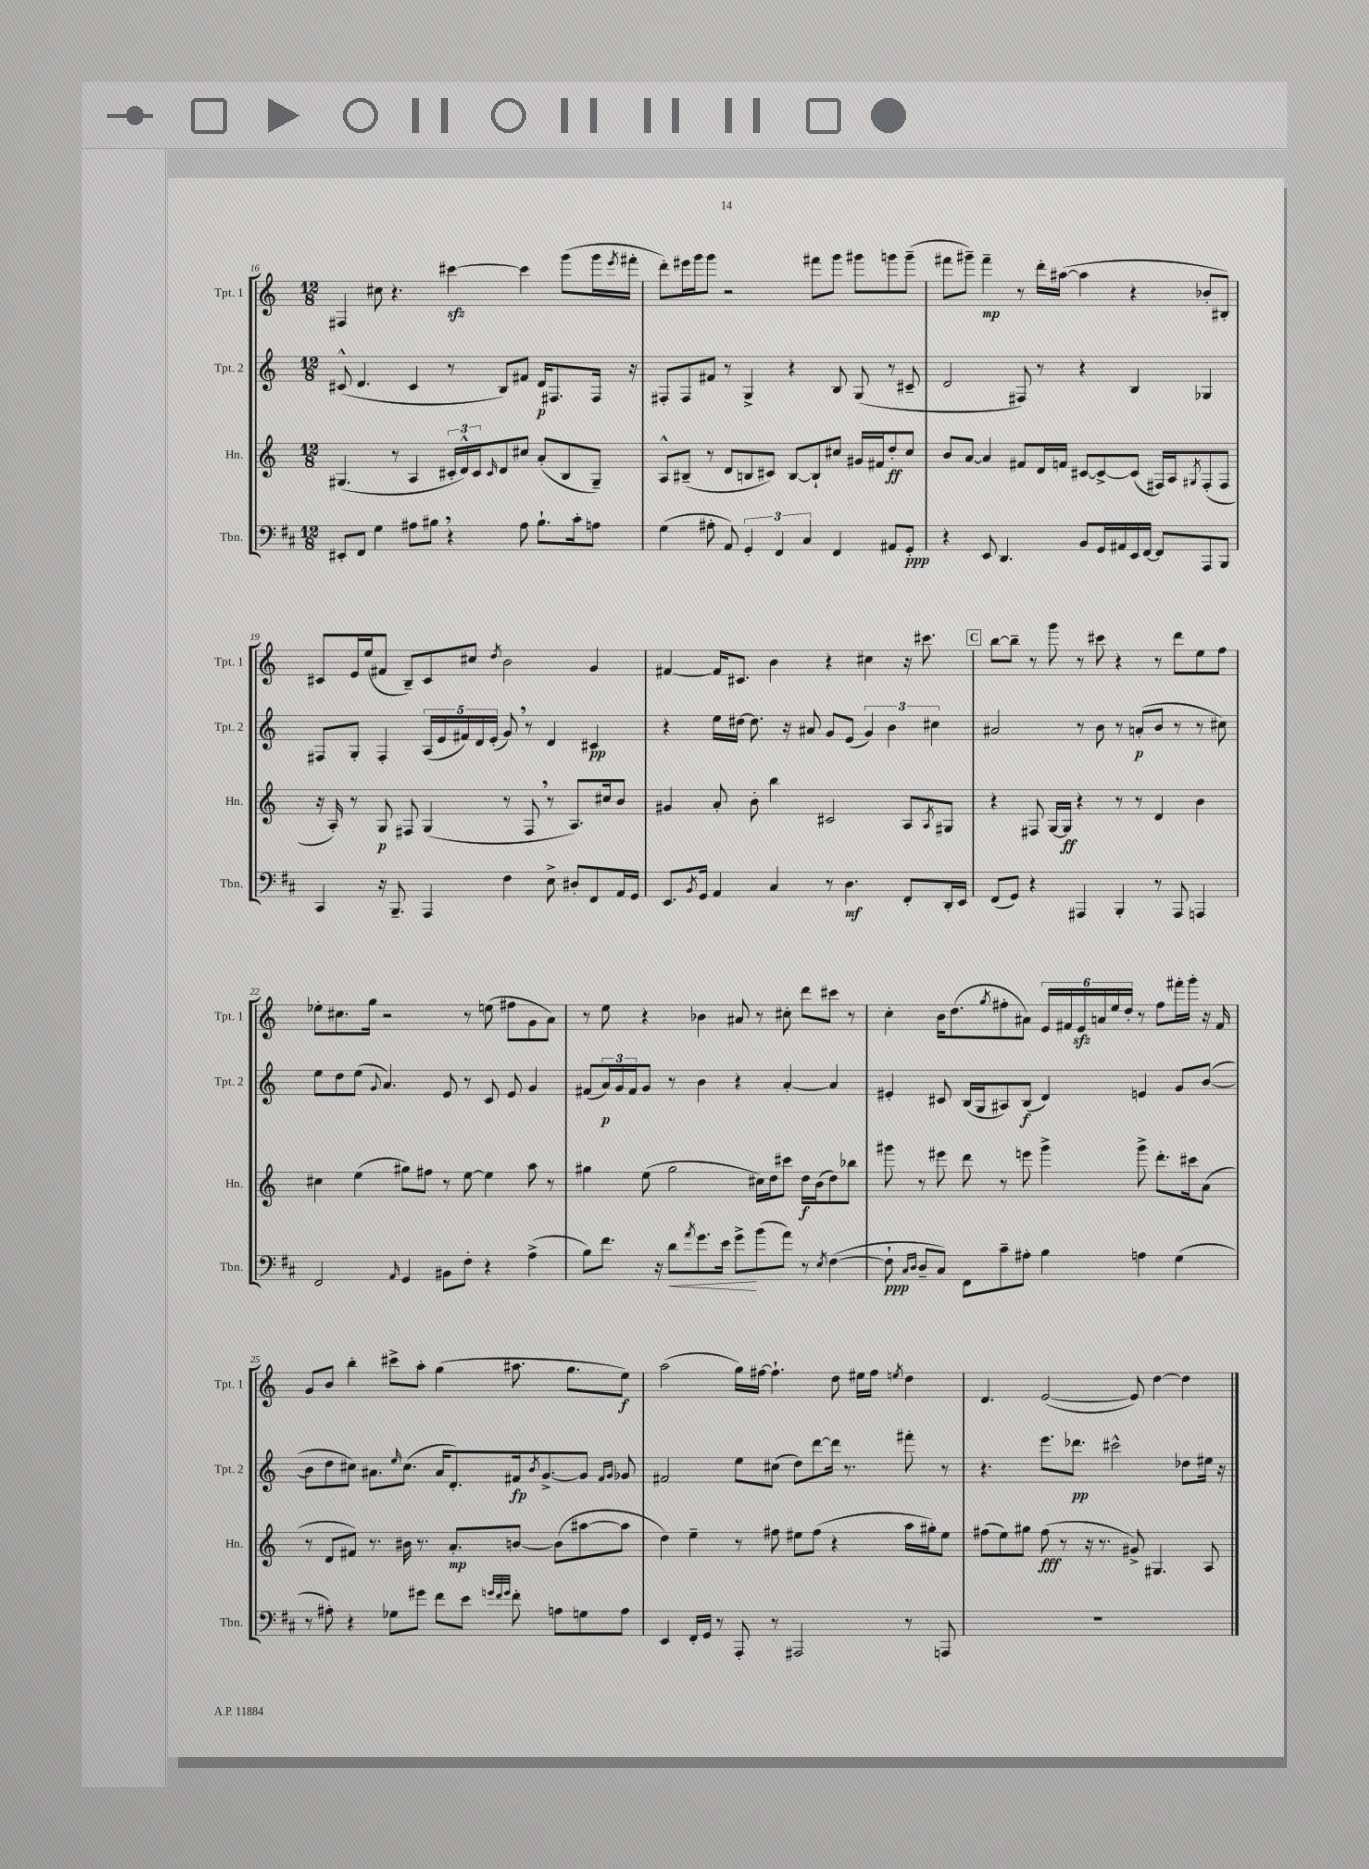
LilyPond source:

<<
\new StaffGroup <<
\new Staff = "s0" \with { instrumentName = "Tpt. 1" shortInstrumentName = "Tpt. 1" } {
    \clef treble \key c \major \numericTimeSignature \time 12/8
    fis4 cis''8 r4. cis'''4~\sfz cis'''4 g'''8( g'''16 \acciaccatura { e'''8 } fis'''16-. |
    d'''8-.) eis'''16 g'''16 g'''8 r2 fis'''8 g'''8 gis'''8 g'''8 g'''8--( |
    fis'''8 gis'''8--) fis'''4--\mp r8 d'''16-. ais''16~( ais''4 r4 bes'8-. bis8-.) |
    cis'8 e'16 e''16( fis'8 b8--) cis'8 cis''8 \acciaccatura { d''8 } b'2 g'4 |
    fis'4~ fis'16 cis'8. b'4 r4 cis''4 r16 cis'''8. |
    \mark \markup { \box "C" } b''8~ b''8-- r8 g'''8 r8 cis'''8 r4 r8 d'''8 e''8 f''8 |
    ees''8-. cis''8. g''16 r2 r8 e''8( fis''8 g'8 a'8) |
    r8 e''8 r4 bes'4 ais'8 r8 cis''8-. d'''8 cis'''8 r8 |
    c''4-. b'16 d''8.( \acciaccatura { g''8 } fis''8-. ais'8) \tuplet 6/4 { e'16 fis'16 e'16\sfz a'16 e''16 d''16-. } r8 fis''8 fis'''16-. g'''16-. r16 fis'16 |
    g'8 b'8 b''4-. cis'''8-> a''8-. g''4( ais''8. g''8. e''8\f) |
    a''2( g''16) fis''16~ fis''4.-! d''8 eis''16 fis''16 \acciaccatura { e''8 } d''4 |
    d'4. e'2~( e'8) d''4~ d''4 \bar "|." |
}
\new Staff = "s1" \with { instrumentName = "Tpt. 2" shortInstrumentName = "Tpt. 2" } {
    \clef treble \key c \major \numericTimeSignature \time 12/8
    cis'8-^( d'4. cis'4 r8 b8) fis'8 d'16\p fis8. fis16 r16 |
    fis8-. fis8 fis'8 r8 g4-> r4 b8 g8( r8 cis'8-- |
    d'2 fis8) r8 r4 b4 ges4 |
    fis8 g8-. fis4-. \tuplet 5/4 { a16( e'16 fis'16) d'16 e'16-.( } g'8) \breathe r8 d'4 cis'4\pp |
    r4 e''16 dis''16~ dis''8. r16 ais'8 g'8 e'8( \tuplet 3/2 { g'4) b'4 cis''4 } |
    \mark \markup { \box "C" } ais'2 r8 b'8 r8 a'8-.\p( b'8 r8 r8 cis''8) |
    e''8 d''8 e''8( \appoggiatura { g'8 } a'4.) e'8 r8 c'8 e'8 g'4 |
    fis'8( \tuplet 3/2 { a'16\p) g'16 fis'16 } g'8 r8 b'4 r4 a'4~-. a'4 |
    eis'4-. cis'8 b16( g16 ais8) b8\f( d'4) e'4 g'8 b'8~( |
    b'8 d''8 cis''8) ais'8. \grace { e''16 } cis''8.( ais'16 d'8.-.) fis'16\fp \acciaccatura { b'8 } g'8.~-> g'8 \grace { fis'16 g'16 } ges'8 |
    fis'2 e''8 cis''8( d''8) d'''8~ d'''16 r8. fis'''8-. r8 |
    r4. e'''8. des'''8.\pp cis'''2-^ des''8 eis''16 r16 \bar "|." |
}
\new Staff = "s2" \with { instrumentName = "Hn." shortInstrumentName = "Hn." } {
    \clef treble \key c \major \numericTimeSignature \time 12/8
    gis4.( r8 a4 \tuplet 3/2 { cis'16-. d'16-^) cis'16 } \grace { cis'16 } d'8 cis''8 a'8-.( b8 gis8--) |
    a8-^ bis8--( r8 d'8 b8 cis'8) b8~ b8-! cis''8 gis'16 fis'16 d''8-.\ff cis''8 |
    b'8 a'8~ a'4 fis'8 d'16 f'16 cis'8~ cis'8~-> cis'8( fis16) a16 \acciaccatura { gis8 } fis8-.( fis8 |
    r16 a16-.) r8 g8\p fis8 g4( r8 fis8 \breathe r8 a8.) cis''16 b'8 |
    gis'4 a'8-. b'8-. b''4 cis'2 a8 \acciaccatura { a8 } gis8 |
    \mark \markup { \box "C" } r4 fis8 g16~ g16\ff r4 r8 r8 d'4 b'4 |
    cis''4 e''4( gis''8) fis''8 r8 e''8~ e''4 a''8 r8 |
    gis''4 e''8( gis''2 cis''16) d''16 cis'''8 d''16\f b'16( d''8) bes''8 |
    gis'''8 r8 eis'''8 d'''8 r8 e'''8 gis'''4-> gis'''8-> d'''8.-. cis'''16 a'8( |
    r8 d'8 fis'8) r8. bis'16 r8. a'8.-.\mp b'8~ b'8( ais''8~ ais''8 |
    d''4) e''4-- r8 fis''8 eis''8 fis''8( r4 a''16 gis''16-.) eis''8 |
    fis''8( e''8) gis''8 fis''8\fff( r8 r16 r8. gis'8->) gis4. a8 \bar "|." |
}
\new Staff = "s3" \with { instrumentName = "Tbn." shortInstrumentName = "Tbn." } {
    \clef bass \key d \major \numericTimeSignature \time 12/8
    eis,8-. fis,8 g4 ais8 bis8 \breathe r4 ais8 bis8.-! cis'16-. a8 |
    g4( ais8-. a,8) \tuplet 3/2 { g,4-. fis,4 cis4 } fis,4 ais,8 g,8-.\ppp |
    r4 e,8 d,4. b,8 g,16 ais,16 e,16 fis,16~ fis,8 a,,8 b,,8 |
    cis,4 r16 b,,8.-- a,,4 fis4 e8-> dis8-. fis,8 a,16 g,16 |
    e,8. \acciaccatura { b,8 } g,16 a,4 cis4 r8 d4.\mf fis,8-. d,16-. e,16 |
    \mark \markup { \box "C" } fis,8( g,8) r4 ais,,4 b,,4-. r8 ais,,8 a,,4 |
    fis,2 \grace { a,16 } g,4 bis,8 fis8-. r4 a4->( |
    b8) fis'8. r16 d'8\< \acciaccatura { a'8 } g'8. e'16 g'8->\! b'8( a'8) r8 \acciaccatura { e8 } fis4~( |
    fis8-!\ppp \grace { cis16 d16 } d8-- cis8) fis,8 cis'8-- ais8-. b4 a4 g4( |
    r8 ais8-.) r4 ges8 gis'8 fis'8 e'8 \grace { g'32 fis'32 g'32 } fis'8-. a8 g8 a8 |
    e,4 fis,16-. g,16 r8 a,,8-. r8 ais,,2 r8 a,,8 |
    R1. \bar "|." |
}
>>
>>
\layout { \context { \Score currentBarNumber = #16 } }
